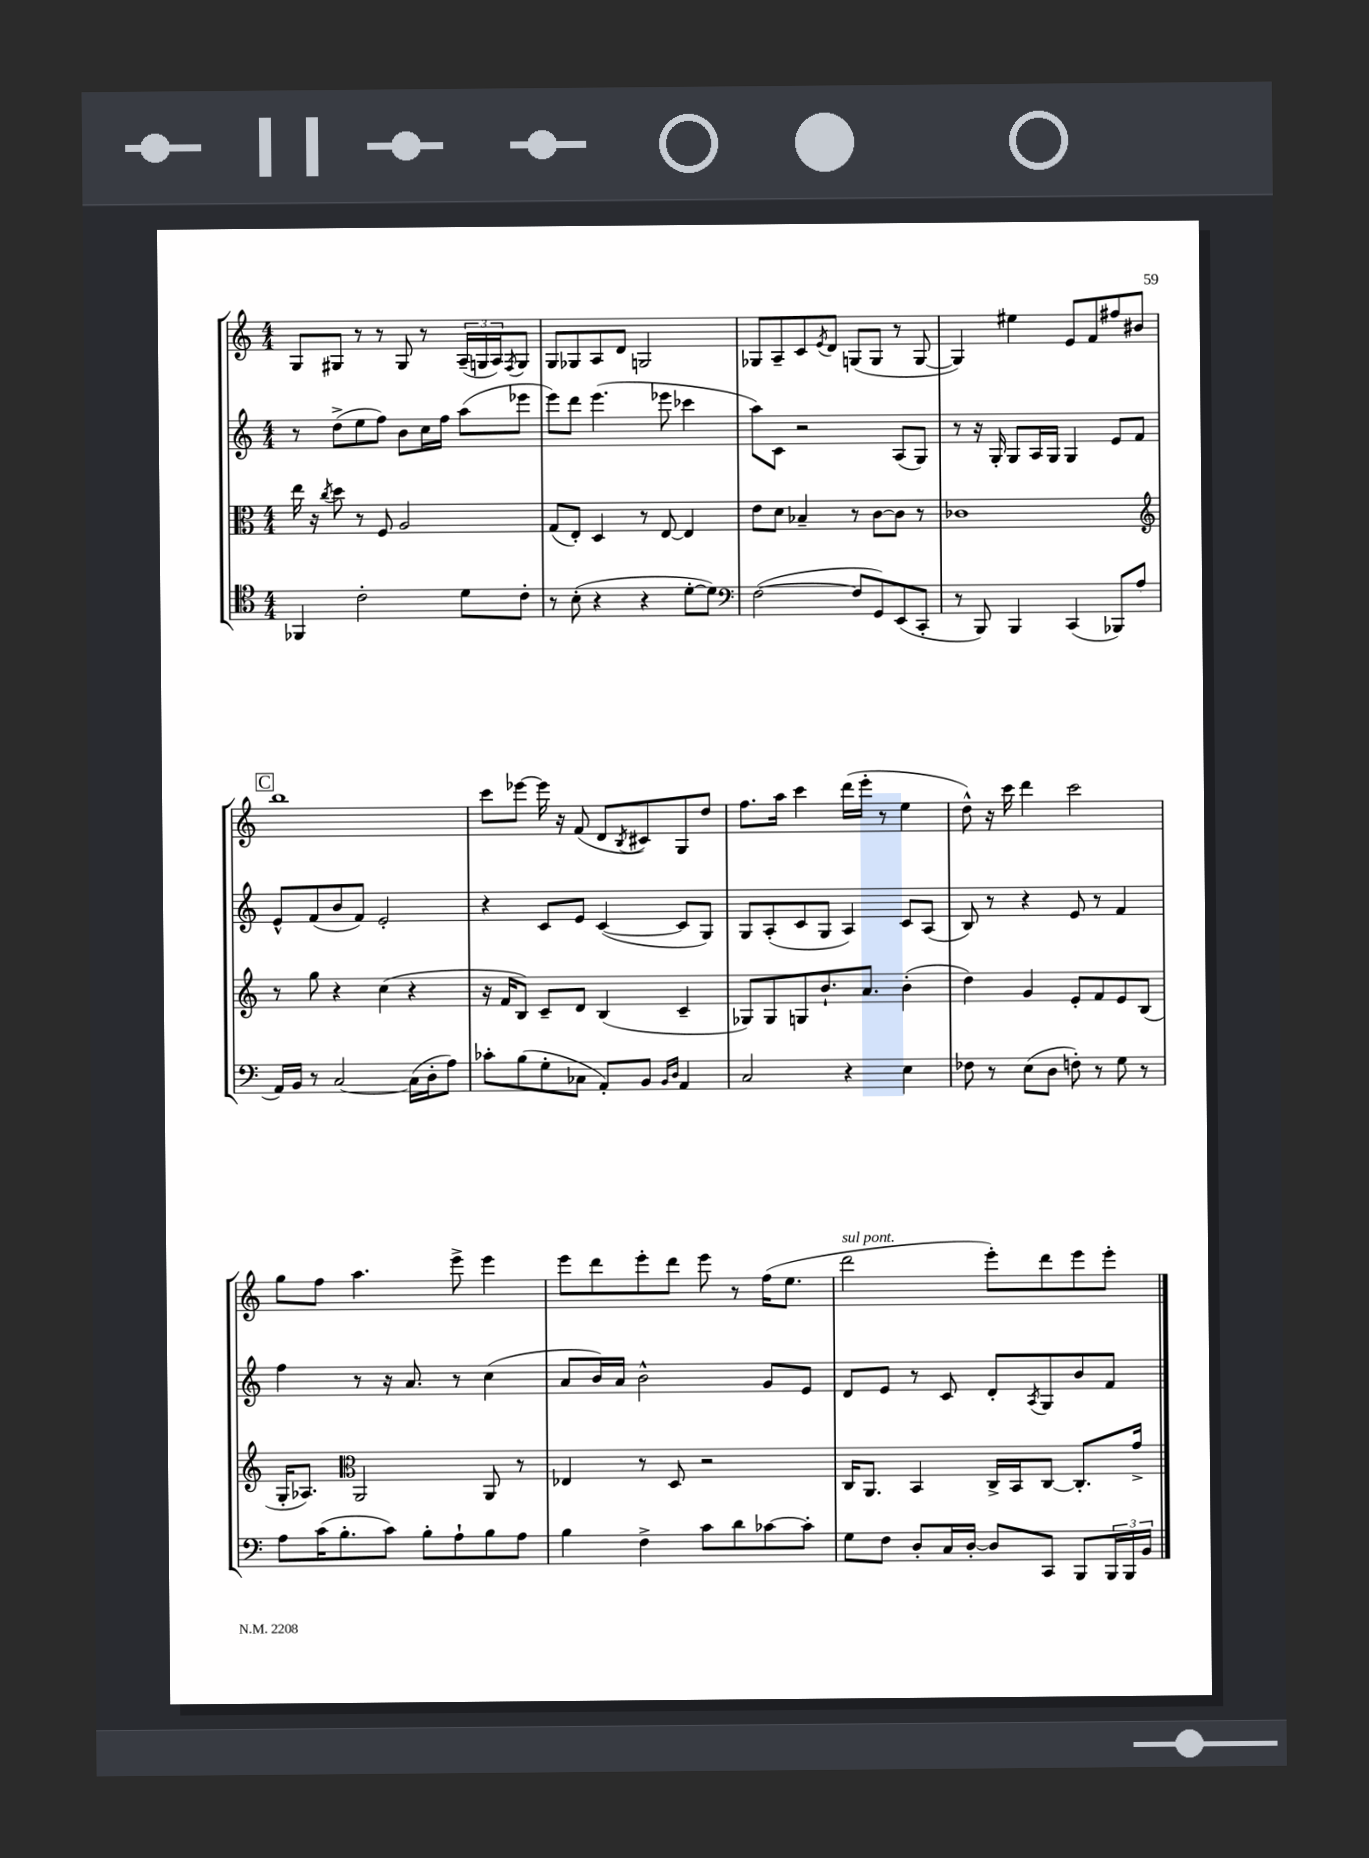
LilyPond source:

<<
\new StaffGroup <<
\new Staff = "s0" {
    \clef treble \key c \major \numericTimeSignature \time 4/4
    g8 gis8 r8 r8 gis8 r8 \tuplet 3/2 { a16--( g16 a16) } \acciaccatura { f8 } g8 |
    g8 ges8 a8 d'8 g2 |
    ges8 a8-- c'8 \acciaccatura { e'8 } d'8 g8( g8 r8 g8~ |
    g4) eis''4 e'8 f'8 fis''8 bis'8 |
    \mark \markup { \box "C" } b''1 |
    c'''8 ees'''8~ ees'''16 r16 f'8( d'8 \acciaccatura { b8 } cis'8) g8 d''8 |
    f''8. a''16 c'''4 d'''16( e'''16-. r8 e''4 |
    d''8-^) r16 c'''16 d'''4 c'''2 |
    g''8 f''8 a''4. e'''8-> e'''4 |
    e'''8 d'''8 e'''8-. d'''8 e'''8 r8 f''16( e''8. |
    d'''2^\markup { \italic "sul pont." } e'''8-.) d'''8 e'''8 e'''8-. \bar "|." |
}
\new Staff = "s1" {
    \clef treble \key c \major \numericTimeSignature \time 4/4
    r8 d''8->( e''8 f''8) b'8 c''16 f''16 a''8( ees'''8 |
    e'''8) d'''8 e'''4.( ees'''8 ces'''4 |
    a''8) c'8 r2 a8( g8) |
    r8 r16 g16-. g8 a16 g16 g4 e'8 f'8 |
    \mark \markup { \box "C" } e'8-^ f'8( b'8 f'8) e'2-. |
    r4 c'8 e'8 c'4~( c'8 g8) |
    g8 a8-.( c'8 g8 a4) c'8 a8( |
    b8) r8 r4 e'8 r8 f'4 |
    f''4 r8 r16 a'8. r8 c''4( |
    a'8 b'16) a'16 b'2-^ g'8 e'8 |
    d'8 e'8 r8 c'8 d'8-. \acciaccatura { a8 } g8 b'8 f'8 \bar "|." |
}
\new Staff = "s2" {
    \clef alto \key c \major \numericTimeSignature \time 4/4
    e''16 r16 \acciaccatura { c''8 } d''8 r8 f8 a2 |
    g8( e8-.) d4 r8 e8~ e4 |
    e'8 d'8 bes4-- r8 c'8~ c'8 r8 |
    ces'1 |
    \mark \markup { \box "C" } \clef treble r8 g''8 r4 c''4( r4 |
    r16 f'16 b8) c'8-- d'8 b4( c'4-- |
    ges8) ges8 g8 b'8.-! a'8. b'4-.( |
    d''4) g'4 e'8-. f'8 e'8 b8( |
    g16-. aes8.) \clef alto a,2 a,8 r8 |
    ees4 r8 d8 r2 |
    c16 a,8. b,4 c16-> b,16 c8~ c8.-. g'16-> \bar "|." |
}
\new Staff = "s3" {
    \clef tenor \key c \major \numericTimeSignature \time 4/4
    fes,4 c'2-. d'8 c'8-. |
    r8 b8-.( r4 r4 d'8~-. d'8) |
    \clef bass f2~( f8 g,8) e,8( c,8-. |
    r8 b,,8) b,,4 c,4( bes,,8) a8( |
    \mark \markup { \box "C" } a,16) b,16 r8 c2~ c16( d16-. a8) |
    ces'8-. b8( g8-. ces8 a,8-.) b,8 \grace { b,16 d16 } a,4 |
    c2 r4 e4 |
    fes8 r8 e8( d8 f8-.) r8 g8 r8 |
    a8 c'16( b8.-. c'8) b8-. a8-! b8 a8 |
    b4 f4-> c'8 d'8 ces'8~ ces'8-. |
    g8 f8 d8-. c16 d16~-. d8 c,8 b,,8 \tuplet 3/2 { b,,16 b,,16 b,16 } \bar "|." |
}
>>
>>
\layout { \context { \Score \remove "Bar_number_engraver" } }
